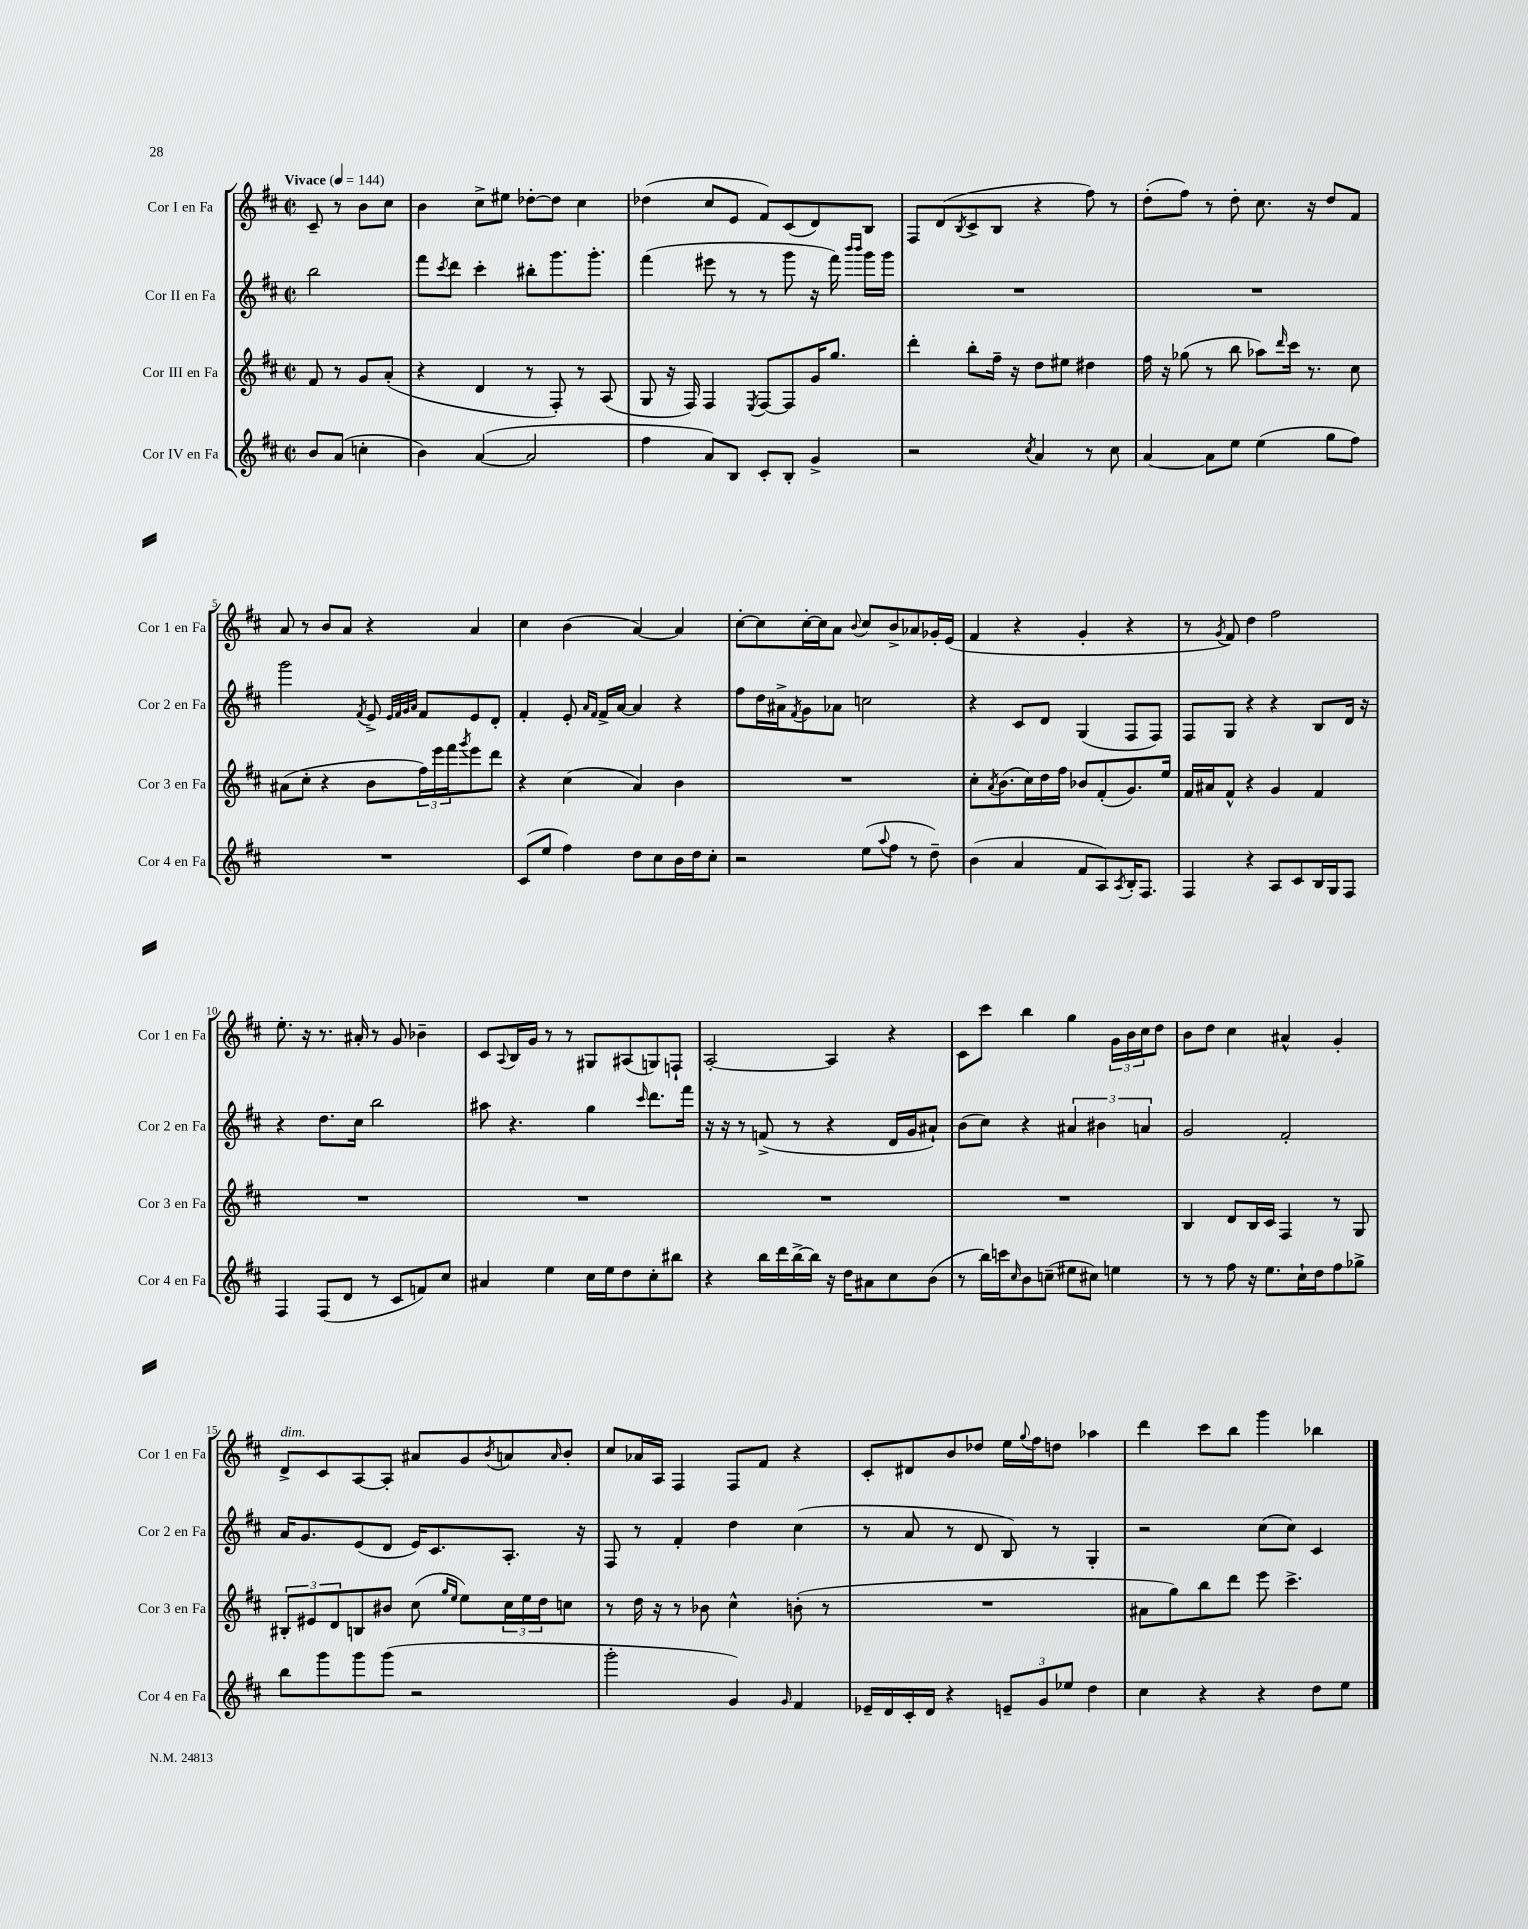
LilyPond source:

<<
\new StaffGroup <<
\new Staff = "s0" \with { instrumentName = "Cor I en Fa" shortInstrumentName = "Cor 1 en Fa" } {
    \clef treble \key d \major \defaultTimeSignature \time 2/2 \partial 2 \tempo "Vivace" 4 = 144
    cis'8-- r8 b'8 cis''8 |
    b'4 cis''8-> eis''8 des''8~-. des''8 cis''4 |
    des''4( cis''8 e'8 fis'8) cis'8( d'8) b8 |
    fis8 d'8( \acciaccatura { b8 } cis'8-> b8 r4 fis''8) r8 |
    d''8-.( fis''8) r8 d''8-. cis''8. r16 d''8 fis'8 |
    a'8 r8 b'8 a'8 r4 a'4 |
    cis''4 b'4( a'4~) a'4 |
    cis''8~-. cis''8 cis''16~-. cis''16 a'8 \appoggiatura { b'8 } cis''8 b'8-> aes'8 ges'16-. e'16( |
    fis'4 r4 g'4-. r4 |
    r8 \acciaccatura { g'8 } fis'8) d''4 fis''2 |
    e''8.-. r16 r8. ais'16-. r8 g'8 bes'4-- |
    cis'8 \appoggiatura { a8 } b16 g'16 r8 r8 gis8 ais8( g8) f8-! |
    a2~-. a4 r4 |
    cis'8 cis'''8 b''4 g''4 \tuplet 3/2 { g'16 b'16 cis''16 } d''8 |
    b'8 d''8 cis''4 ais'4-^ g'4-. |
    d'8->^\markup { \italic "dim." } cis'8 a8~ a8-. ais'8 g'8 \acciaccatura { b'8 } a'8 \grace { a'16 } b'8-. |
    cis''8 aes'16 a16 fis4 fis8 fis'8 r4 |
    cis'8-. dis'8 b'8 des''8 e''16 \appoggiatura { g''8 } fis''16 d''8 aes''4 |
    d'''4 cis'''8 b''8 g'''4 bes''4 \bar "|." |
}
\new Staff = "s1" \with { instrumentName = "Cor II en Fa" shortInstrumentName = "Cor 2 en Fa" } {
    \clef treble \key d \major \defaultTimeSignature \time 2/2 \partial 2
    b''2 |
    fis'''8 \acciaccatura { cis'''8 } d'''8 cis'''4-. bis''8-. g'''8. g'''8.-. |
    fis'''4( eis'''8 r8 r8 g'''8 r16 fis'''16) \grace { b'''16 b'''16 } g'''16 g'''16 |
    R1 |
    R1 |
    g'''2 \acciaccatura { fis'8 } e'8-> \grace { e'32 fis'32 g'32 a'32 } fis'8 e'8 d'8-. |
    fis'4-. e'8-. \grace { a'16 fis'16 } fis'16-> a'16~ a'4 r4 |
    fis''8 d''16 ais'16-> \acciaccatura { fis'8 } g'8 aes'8 c''2 |
    r4 cis'8 d'8 g4( fis8 fis8) |
    fis8 g8 r4 r4 b8 d'16 r16 |
    r4 d''8. cis''16 b''2 |
    ais''8 r4. g''4 \grace { cis'''16 } d'''8. fis'''16 |
    r16 r16 r8 f'8->( r8 r4 d'16 g'16 ais'8-!) |
    b'8( cis''8) r4 \tuplet 3/2 { ais'4 bis'4 a'4 } |
    g'2 fis'2-. |
    a'16 g'8. e'8( d'8 e'16) cis'8. a8.-. r16 |
    fis8 r8 fis'4-. d''4 cis''4( |
    r8 a'8 r8 d'8 b8) r8 g4-. |
    r2 cis''8( cis''8) cis'4 \bar "|." |
}
\new Staff = "s2" \with { instrumentName = "Cor III en Fa" shortInstrumentName = "Cor 3 en Fa" } {
    \clef treble \key d \major \defaultTimeSignature \time 2/2 \partial 2
    fis'8 r8 g'8 a'8-.( |
    r4 d'4 r8 fis8-.) r8 a8( |
    g8 r16 fis16) fis4 \acciaccatura { e8 } fis8~ fis8 g'16 g''8. |
    d'''4-. b''8-. fis''16-- r16 d''8 eis''8 dis''4 |
    fis''16 r16 ges''8( r8 b''8 aes''8) \grace { d'''16 } cis'''16 r8. cis''8 |
    ais'8( cis''8-. r4 b'8 \tuplet 3/2 { fis''16) e'''16 fis'''16 } \acciaccatura { g'''8 } e'''8 d'''8 |
    r4 cis''4( a'4) b'4 |
    R1 |
    cis''8-. \acciaccatura { a'8 } b'8.( cis''16) d''16 fis''16 bes'8 fis'8-.( g'8.) e''16 |
    fis'16 ais'16 fis'8-^ r4 g'4 fis'4 |
    R1 |
    R1 |
    R1 |
    R1 |
    b4 d'8 b16 cis'16 fis4 r8 g8 |
    \tuplet 3/2 { bis8-. eis'8 d'8 } b8 bis'8 cis''8( \grace { g''16 e''16 } e''8) \tuplet 3/2 { cis''16 e''16 d''16 } c''8 |
    r8 d''16 r16 r8 bes'8 cis''4-^ b'8-.( r8 |
    R1 |
    ais'8 g''8) b''8 d'''8 e'''8 cis'''4.-> \bar "|." |
}
\new Staff = "s3" \with { instrumentName = "Cor IV en Fa" shortInstrumentName = "Cor 4 en Fa" } {
    \clef treble \key d \major \defaultTimeSignature \time 2/2 \partial 2
    b'8 a'8( c''4-. |
    b'4) a'4~( a'2 |
    fis''4 a'8) b8 cis'8-. b8-. g'4-> |
    r2 \acciaccatura { cis''8 } a'4 r8 cis''8 |
    a'4~ a'8 e''8 e''4( g''8 fis''8) |
    R1 |
    cis'8( e''8 fis''4) d''8 cis''8 b'16 d''16 cis''8-. |
    r2 e''8( \appoggiatura { a''8 } fis''8 r8 d''8--) |
    b'4( a'4 fis'8 a8) \acciaccatura { a8 } b16-. fis8. |
    fis4 r4 a8 cis'8 b16 g16 fis8 |
    fis4 fis8( d'8 r8 cis'8 f'8) cis''8 |
    ais'4 e''4 cis''16 e''16 d''8 cis''8-. bis''8 |
    r4 b''16 d'''16 b''16~-> b''16 r16 d''16 ais'8 cis''8 b'8( |
    r8 b''16) c'''16 \grace { cis''16 } b'8 c''8--( eis''8 cis''8) e''4 |
    r8 r8 fis''8 r16 e''8. cis''16-! d''16 fis''8 ges''8-> |
    b''8 g'''8 g'''8 g'''8( r2 |
    g'''2-. g'4) \grace { g'16 } fis'4 |
    ees'16-- d'16 cis'16-. d'16 r4 \tuplet 3/2 { e'8-- g'8 ees''8 } d''4 |
    cis''4 r4 r4 d''8 e''8 \bar "|." |
}
>>
>>
